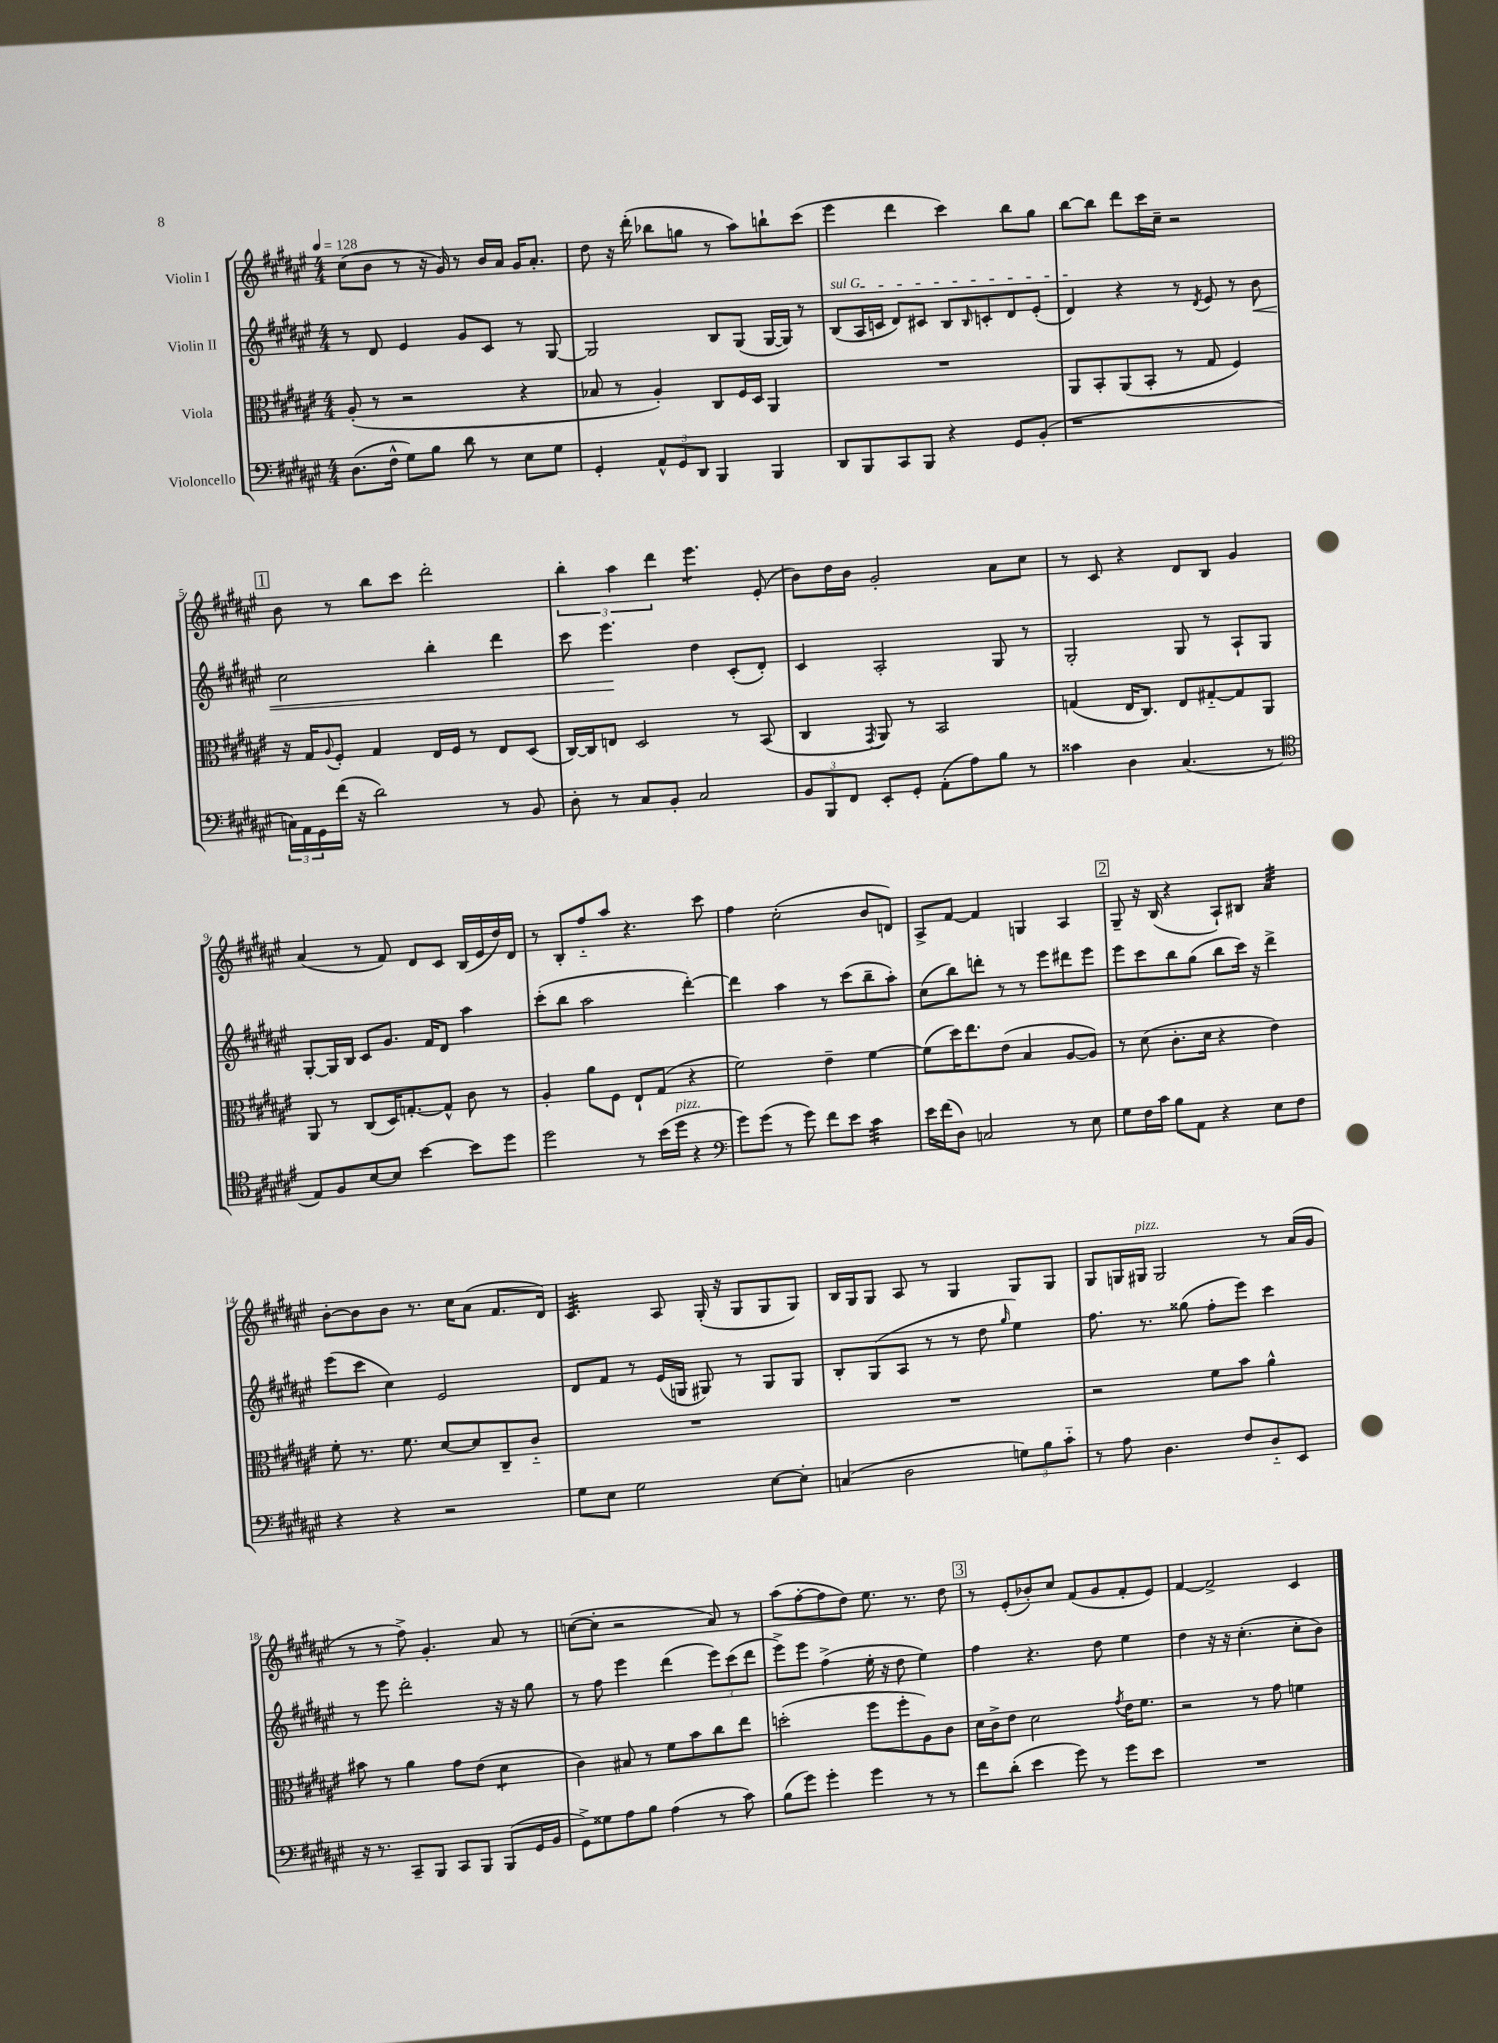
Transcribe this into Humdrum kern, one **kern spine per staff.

**kern	**kern	**kern	**dynam	**kern
*part4	*part3	*part2	*part2	*part1
*staff4	*staff3	*staff2	*staff2	*staff1
*I"Violoncello	*I"Viola	*I"Violin II	*	*I"Violin I
*clefF4	*clefC3	*clefG2	*	*clefG2
*k[f#c#g#d#a#e#]	*k[f#c#g#d#a#e#]	*k[f#c#g#d#a#e#]	*	*k[f#c#g#d#a#e#]
*M4/4	*M4/4	*M4/4	*	*M4/4
*MM128	*MM128	*MM128	*	*MM128
=1	=1	=1	=1	=1
(8.D#\L	(8A#'/	8r	.	(8cc#\L
.	8r	8d#/	.	8b\J
16F#^^\Jk	.	.	.	.
8G#\L)	2r	4e#/	.	8r
8B\J	.	.	.	16r
.	.	.	.	16g#/)
8d#\	.	8g#/L	.	8r
8r	.	8c#/J	.	16b/LL
.	.	.	.	16a#/JJ
8E#\L	4r	8r	.	16g#/KL
.	.	.	.	8.a#'/J
8G#\J	.	[8G#/	.	.
=2	=2	=2	=2	=2
4GG#'/	8B-X/	2G#/]	.	8dd#\
.	8r	.	.	16r
.	.	.	.	(16ddd#'\
12AA#^^/L	4A#'/)	.	.	8bb-X\L
12GG#/	.	.	.	.
.	.	.	.	8ggn\J
12DD#/J	.	.	.	.
4BBB/	8C#/L	8B/L	.	8r
.	16F#/L	(8G#/J	.	8aa#\L)
.	16D#/JJ	.	.	.
4BBB/	4AA#/	[16G#/LL	.	8bbn`\
.	.	16G#/JJ])	.	.
.	.	8r	.	(8ccc#\J
=3	=3	=3	=3	=3
!	!	!LO:TX:a:i:t=sul G	!	!
8DD#/L	1r	(8B/L	.	4eee#\
8BBB/	.	16A#/L	.	.
.	.	16cn/JJ	.	.
8CC#/	.	8d#/L)	.	4ddd#\
8BBB/J	.	8c#X/J	.	.
4r	.	8B/L	.	4ccc#\)
.	.	16qqB/	.	.
.	.	8cn'/	.	.
8GG#/L	.	8d#/	.	8bb\L
(8BB'/J	.	(8e#'/J	.	8gg#\J
=4	=4	=4	=4	=4
1r	8AA#/L	4d#/)	.	[8bb\L
.	8BB'/	.	.	8bb\J]
.	(8AA#/	4r	.	8ddd#\L
.	8BB'/J	.	.	16ccc#\L
.	.	.	.	16cc#~\JJ
.	8r	8r	.	2r
.	.	8qd#/	.	.
.	8G#/	8e#/	.	.
.	4F#/)	8r	.	.
!	!	!	!LO:HP:b	!
.	.	8b\	<	.
!!LO:LB:g=z
!!LO:REH:place=s1:t=1
=5	=5	=5	=5	=5
24Cn\LL)	16r	2cc#\	.	8b\
24AA#\	.	.	.	.
.	16G#/KL	.	.	.
24GG#\	.	.	.	.
.	8qqA#/	.	.	.
(16f#\JJ	8F#'/J	.	.	8r
16r	.	.	.	.
2d#\)	4G#/	.	.	8bb\L
.	.	.	.	8ccc#\J
.	16E#/LL	4bb'\	.	2ddd#'\
.	16F#/JJ	.	.	.
.	8r	.	.	.
8r	8E#/L	4ddd#\	.	.
8BB/	(8D#/J	.	.	.
=6	=6	=6	=6	=6
8D#'\	[16C#/LL)	8ccc#\	.	6bb'\
.	16C#/J]	.	.	.
8r	8En/J	4.eee#\	.	.
.	.	.	.	6aa#\
8C#/L	2D#/	.	.	.
.	.	.	.	6ddd#\
8BB'/J	.	.	.	.
*	*	*	*	*tremolo
2C#/	.	4dd#\	[	8eee#\L
.	.	.	.	8eee#\
.	8r	(8c#'/L	.	8eee#\J
*	*	*	*	*Xtremolo
.	(8BB/	8d#'/J)	.	(8e#'/
=7	=7	=7	=7	=7
12BB/L	4C#/	4c#/	.	8b\L)
12BBB/	.	.	.	.
.	.	.	.	16dd#\L
12FF#/J	.	.	.	.
.	.	.	.	16b\JJ
.	8qGG#/	.	.	.
8EE#'/L	8AA#/)	2A#'/	.	2g#'/
8GG#'/J	8r	.	.	.
(8AA#'\L	2BB/	.	.	.
8A#\)	.	.	.	.
8B\J	.	8G#/	.	8a#\L
8r	.	8r	.	8cc#\J
=8	=8	=8	=8	=8
4c##X\	(4Gn/	2G#'/	.	8r
.	.	.	.	8c#/
4D#\	16E#/KL	.	.	4r
.	8.C#/J)	.	.	.
(4.C#/	8E#/L	8G#/	.	8d#/L
.	[8G#X/	8r	.	8B/J
.	8G#/]	8A#`/L	.	4g#/
8r	8AA#/J	8G#/J	.	.
!!LO:LB:g=z
=9	=9	=9	=9	=9
*clefC4	*	*	*	*
8E#/L)	8AA#/	[8G#'/L	.	(4a#/
8F#/	8r	16G#/L]	.	.
.	.	16B/JJ	.	.
[8B/	(8C#/L	8c#/L	.	8r
8B/J]	16D#/K)	8.g#/J	.	8f#/)
.	[8.Gn'/	.	.	.
[4b\	.	.	.	8d#/L
.	.	16f#/KL	.	.
.	8G^^/J]	8d#/J	.	8c#/J
8b\L]	8c#\	4aa#\	.	(16B/LL
.	.	.	.	16e#/
8dd#\J	8r	.	.	16dd#/)
.	.	.	.	16d#/JJ
=10	=10	=10	=10	=10
2dd#\	4A#'/	(8ccc#'\L	.	8r
.	.	8bb\J	.	8B'/L
.	8a#\L	2aa#\	.	8ff#/
.	8F#\J	.	.	8aa#/J
8r	8E#`/L	.	.	4.r
(16b\LL	(8G#/J	.	.	.
!LO:TX:a:i:t=pizz.	!	!	!	!
16dd#\JJ	.	.	.	.
4r	4r	[4ddd#'\)	.	.
.	.	.	.	8ccc#\
=11	=11	=11	=11	=11
*clefF4	*	*	*	*
8g#\L)	2f#\)	4ddd#\]	.	4ff#\
(8g#\J	.	.	.	.
8r	.	4aa#\	.	(2cc#'\
8g#\)	.	.	.	.
8f#\L	4e#~\	8r	.	.
8e#\J	.	(8ccc#\L	.	.
*tremolo	*	*	*	*
32c#\LLL	[4f#\	8bb~\	.	8b/L
32c#\	.	.	.	.
32c#\	.	.	.	.
32c#\	.	.	.	.
32c#\	.	8aa#'\J)	.	8dn/J)
32c#\	.	.	.	.
32c#\	.	.	.	.
32c#\JJJ	.	.	.	.
*Xtremolo	*	*	*	*
=12	=12	=12	=12	=12
16e#\LL	(8f#\L]	(8cc#\L	.	8A#^/L
(16f#\J	.	.	.	.
8D#\J)	16dd#\K)	8bb\)	.	[8f#/J
.	8.ee#\	.	.	.
2Cn/	.	8dddn'\J	.	4f#/]
.	(8e#\J	8r	.	.
.	4B/	8r	.	4Gn/
.	.	8eee#\L	.	.
8r	[8A#/L	8ddd#X\	.	4A#/
8E#\	8A#/J])	8eee#\J	.	.
!!LO:REH:place=s1:t=2
=13	=13	=13	=13	=13
8G#\L	8r	8eee#\L	.	8G#~/
16F#\L	(8d#\	8ccc#\	.	16r
16c#\JJ	.	.	.	(16B/
8B\L	8.c#'\L	8bb\	.	4r
8AA#\J	.	(8gg#\J	.	.
.	16d#\Jk	.	.	.
4r	4r	8bb\L	.	8A#`/L)
.	.	16ccc#\Jk)	.	8B#X/J
.	.	16r	.	.
*	*	*	*	*tremolo
8E#\L	4e#\)	4ddd#^\	.	32a#/LLL
.	.	.	.	32a#/
.	.	.	.	32a#/
.	.	.	.	32a#/
8F#\J	.	.	.	32a#/
.	.	.	.	32a#/
.	.	.	.	32a#/
.	.	.	.	32a#/JJJ
*	*	*	*	*Xtremolo
!!LO:LB:g=z
=14	=14	=14	=14	=14
4r	8f#'\	(8eee#\L	.	[8b'\L
.	8.r	8ccc#\J	.	8b\]
4r	.	4cc#\)	.	8b\J
.	8.f#\	.	.	.
.	.	.	.	8.r
2r	[8d#/L	2e#/	.	.
.	.	.	.	16cc#\KL
.	8d#/]	.	.	(8a#\J
.	8C#~/	.	.	8.f#/L
.	8c#/J	.	.	.
.	.	.	.	16d#/Jk)
=15	=15	=15	=15	=15
*	*	*	*	*tremolo
8G#\L	1r	8d#/L	.	32c#/LLL
.	.	.	.	32c#/
.	.	.	.	32c#/
.	.	.	.	32c#/
8E#\J	.	8f#/J	.	32c#/
.	.	.	.	32c#/
.	.	.	.	32c#/
.	.	.	.	32c#/
2G#\	.	8r	.	32c#/
.	.	.	.	32c#/
.	.	.	.	32c#/
.	.	.	.	32c#/JJJ
*	*	*	*	*Xtremolo
.	.	(16e#/LL	.	8A#/
.	.	16Gn/JJ	.	.
.	.	8G#X/)	.	(16G#'/
.	.	.	.	16r
.	.	8r	.	8G#/L
[8E#\L	.	8G#/L	.	8G#/
8E#'\J]	.	8G#/J	.	8G#/J)
=16	=16	=16	=16	=16
(4Cn/	1r	8B'/L	.	16B/LL
.	.	.	.	16G#/J
.	.	(8G#/	.	8G#/J
2D#\	.	8A#/J	.	8A#/
.	.	8r	.	8r
.	.	8r	.	4G#/
.	.	8dd#\	.	.
.	.	16qqgg#/	.	.
12Gn\L)	.	4ee#\)	.	8G#/L
12B\	.	.	.	.
.	.	.	.	8G#/J
12c#\J	.	.	.	.
=17	=17	=17	=17	=17
8r	2r	8.ff#\	.	8G#/L
8A#\	.	.	.	16Gn/L
!	!	!	!	!LO:TX:a:i:t=pizz.
.	.	8.r	.	16G#X/JJ
4.D#\	.	.	.	2G#/
.	.	(8gg##X\	.	.
.	8f#\L	8ff#'\L	.	.
8F#/L	8b\J	8eee#\J)	.	.
8D#/	4a#^^\	4ccc#\	.	8r
8EE#/J	.	.	.	(16a#/LL
.	.	.	.	16g#/JJ
!!LO:LB:g=z
=18	=18	=18	=18	=18
16r	8b#X\	8r	.	8r
8.r	.	.	.	.
.	8r	8eee#\	.	8r
8CC#~/L	4a#\	2ddd#'\	.	8ff#^\)
8BBB/J	.	.	.	4.g#'/
8CC#/L	8g#\L	.	.	.
8BBB/J	(8e#\J	.	.	.
*	*tremolo	*	*	*
(8BBB/L	8d#\L	16r	.	8a#/
.	.	16r	.	.
16GG#/L	8d#\J	8gg#\	.	8r
*	*Xtremolo	*	*	*
16BB/JJ	.	.	.	.
=19	=19	=19	=19	=19
8GG#^\L)	4c#\)	8r	.	([8ccn\L
8G##X\	.	8ff#\	.	8cc'\J]
8A#\	8B#X/	4eee#\	.	2r
8B\J	8r	.	.	.
(4A#\	8f#\L	(4ddd#\	.	.
.	8b\	.	.	.
8r	8cc#\	12eee#\L)	.	8a#/)
.	.	(12ccc#\	.	.
8c#\)	8ee#\J	.	.	8r
.	.	12ddd#\J	.	.
=20	=20	=20	=20	=20
(8B\L	(2ddn'\	8eee#^\L)	.	(8aa#\L
8g#\J)	.	8eee#\J	.	[8ff#'\
4g#'\	.	(4ff#^\	.	8ff#\]
.	.	.	.	8dd#\J)
4g#\	8ff#\L	16ee#'\	.	8.ee#\
.	.	16r	.	.
.	8ff#'\	8dd#\	.	.
.	.	.	.	8.r
8r	8A#\)	4ee#\)	.	.
8r	8c#\J	.	.	8dd#\
!!LO:REH:place=s1:t=3
=21	=21	=21	=21	=21
8f#\L	16d#\LL	4ff#\	.	8r
.	16c#^\J	.	.	.
(8d#'\J	8e#\J	.	.	(8e#'/L
4e#\	2d#\	4.r	.	8b-X'/)
.	.	.	.	8cc#/J
8g#\)	.	.	.	(8f#/L
8r	.	8dd#\	.	8g#/
.	8qg#/	.	.	.
8g#\L	16e#\KL	4ee#\	.	8f#'/
.	8.f#\J	.	.	.
8e#\J	.	.	.	8e#/J)
=22	=22	=22	=22	=22
1r	2r	4dd#\	.	[4f#/
.	.	16r	.	2f#^/]
.	.	16r	.	.
.	.	(4.cc#'\	.	.
.	8r	.	.	.
.	8g#\	.	.	.
.	4fn\	8cc#'\L	.	4c#/
.	.	8b\J)	.	.
==	==	==	==	==
*-	*-	*-	*-	*-
